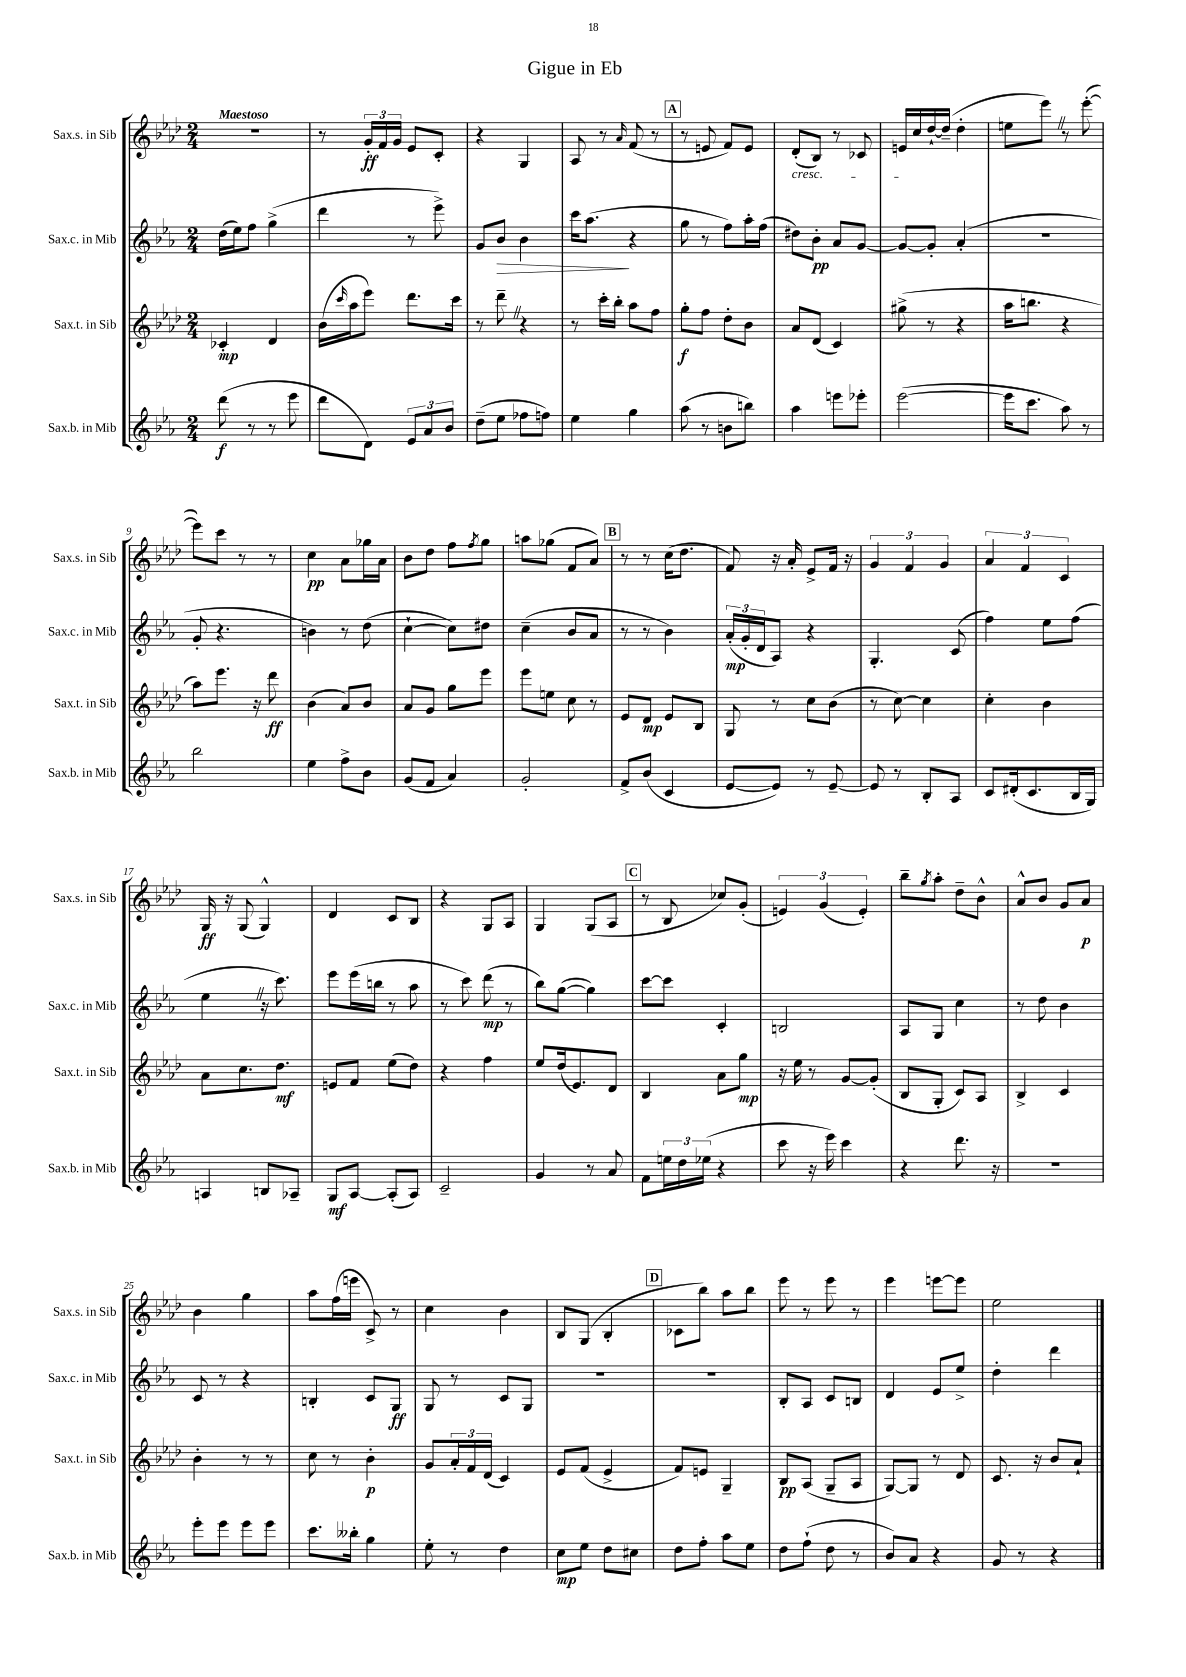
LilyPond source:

\header { title = "Gigue in Eb" }
<<
\new StaffGroup <<
\new Staff = "s0" \with { instrumentName = "Sax.s. in Sib" shortInstrumentName = "Sax.s. in Sib" } {
    \clef treble \key aes \major \numericTimeSignature \time 2/4 \tempo "Maestoso"
    R2 |
    r8 \tuplet 3/2 { g'16-.\ff f'16 g'16 } ees'8 c'8-. |
    r4 g4 |
    aes8 r8 \grace { aes'16 } f'8( r8 |
    \mark \markup { \box "A" } r8 e'8 f'8) e'8 |
    des'8-.\cresc( bes8) r8 ces'8 |
    e'16 c''16\! des''16~-! des''16--( des''4-. |
    e''8 ees'''8) \once \override BreathingSign.text = \markup { \musicglyph "scripts.caesura.straight" } \breathe r8 ees'''8~-.( |
    ees'''8) c'''8 r8 r8 |
    c''4\pp aes'8 ges''16 aes'16 |
    bes'8 des''8 f''8 \acciaccatura { f''8 } g''8 |
    a''8 ges''8( f'8 aes'8) |
    \mark \markup { \box "B" } r8 r8 c''16( des''8. |
    f'8) r16 aes'16-. ees'8-> f'16 r16 |
    \tuplet 3/2 { g'4 f'4 g'4 } |
    \tuplet 3/2 { aes'4 f'4 c'4 } |
    g16\ff r16 g8( g4-^) |
    des'4 c'8 bes8 |
    r4 g8 aes8 |
    g4 g8( aes8 |
    \mark \markup { \box "C" } r8 bes8 ces''8) g'8-.( |
    \tuplet 3/2 { e'4) g'4( e'4-.) } |
    bes''8-- \acciaccatura { g''8 } aes''8-. des''8-- bes'8-^ |
    aes'8-^ bes'8 g'8 aes'8\p |
    bes'4 g''4 |
    aes''8 f''16( e'''16 c'8->) r8 |
    c''4 bes'4 |
    bes8 g8( bes4-. |
    \mark \markup { \box "D" } ces'8 bes''8) aes''8 bes''8 |
    ees'''8 r8 ees'''8 r8 |
    ees'''4 e'''8~ e'''8 |
    ees''2 \bar "|." |
}
\new Staff = "s1" \with { instrumentName = "Sax.c. in Mib" shortInstrumentName = "Sax.c. in Mib" } {
    \clef treble \key ees \major \numericTimeSignature \time 2/4
    d''16( ees''16) f''8 g''4->( |
    d'''4 r8 ees'''8->) |
    g'8 bes'8\> bes'4 |
    c'''16 aes''8.\!( r4 |
    \mark \markup { \box "A" } g''8 r8 f''8) aes''16-. f''16( |
    dis''8) bes'8-.\pp aes'8 g'8~ |
    g'8~ g'8-. aes'4-.( |
    R2 |
    g'8-. r4. |
    b'4) r8 d''8( |
    c''4~-! c''8) dis''8 |
    c''4--( bes'8 aes'8 |
    \mark \markup { \box "B" } r8 r8 bes'4) |
    \tuplet 3/2 { aes'16-.\mp( g'16-. d'16 } aes8) r4 |
    g4.-. c'8( |
    f''4) ees''8 f''8( |
    ees''4 \once \override BreathingSign.text = \markup { \musicglyph "scripts.caesura.straight" } \breathe r16 c'''8.) |
    ees'''8 ees'''16( b''16 r8 aes''8 |
    r8 c'''8) d'''8\mp( r8 |
    bes''8) g''8~( g''4) |
    \mark \markup { \box "C" } c'''8~ c'''8 c'4-. |
    b2 |
    aes8 g8 c''4 |
    r8 d''8 bes'4 |
    c'8 r8 r4 |
    b4-. c'8 g8\ff |
    g8 r8 c'8 g8 |
    R2 |
    \mark \markup { \box "D" } R2 |
    bes8-. aes8 c'8 b8 |
    d'4 ees'8 ees''8-> |
    d''4-. d'''4 \bar "|." |
}
\new Staff = "s2" \with { instrumentName = "Sax.t. in Sib" shortInstrumentName = "Sax.t. in Sib" } {
    \clef treble \key aes \major \numericTimeSignature \time 2/4
    ces'4-.\mp des'4 |
    bes'16( \grace { c'''16 } aes''16 ees'''8) des'''8. c'''16 |
    r8 des'''8-- \once \override BreathingSign.text = \markup { \musicglyph "scripts.caesura.straight" } \breathe r4 |
    r8 c'''16-. bes''16-. aes''8 f''8 |
    \mark \markup { \box "A" } g''8-.\f f''8 des''8-. bes'8 |
    aes'8 des'8( c'4) |
    gis''8->( r8 r4 |
    aes''16 b''8. r4 |
    aes''8) ees'''8. r16 des'''8\ff |
    bes'4( aes'8) bes'8 |
    aes'8 g'8 g''8 ees'''8 |
    ees'''8 e''8 c''8 r8 |
    \mark \markup { \box "B" } ees'8 des'8\mp ees'8 bes8 |
    g8 r8 c''8 bes'8( |
    r8 c''8~) c''4 |
    c''4-. bes'4 |
    aes'8 c''8. des''8.\mf |
    e'8 f'8 ees''8( des''8) |
    r4 f''4 |
    ees''8 des''16( ees'8.) des'8 |
    \mark \markup { \box "C" } bes4 aes'8 g''8\mp |
    r16 ees''16 r8 g'8~ g'8-.( |
    bes8 g8-. c'8) aes8 |
    bes4-> c'4 |
    bes'4-. r8 r8 |
    c''8 r8 bes'4-.\p |
    g'8 \tuplet 3/2 { aes'16-. f'16 des'16( } c'4) |
    ees'8 f'8( ees'4-> |
    \mark \markup { \box "D" } f'8) e'8 g4-- |
    bes8\pp aes8( g8-- aes8 |
    g8~) g8 r8 des'8 |
    c'8. r16 bes'8 aes'8-! \bar "|." |
}
\new Staff = "s3" \with { instrumentName = "Sax.b. in Mib" shortInstrumentName = "Sax.b. in Mib" } {
    \clef treble \key ees \major \numericTimeSignature \time 2/4
    d'''8\f( r8 r8 ees'''8 |
    d'''8 d'8) \tuplet 3/2 { ees'8 aes'8 bes'8 } |
    d''8--( ees''8 fes''8 f''8) |
    ees''4 g''4 |
    \mark \markup { \box "A" } aes''8( r8 b'8 b''8) |
    aes''4 e'''8 ees'''8-. |
    ees'''2~( |
    ees'''16 c'''8. aes''8) r8 |
    bes''2 |
    ees''4 f''8-> bes'8 |
    g'8( f'8 aes'4) |
    g'2-. |
    \mark \markup { \box "B" } f'8-> bes'8( c'4 |
    ees'8~ ees'8) r8 ees'8~-- |
    ees'8 r8 bes8-. aes8 |
    c'8 dis'16-.( c'8. bes16 g16) |
    a4 b8 aes8-- |
    g8\mf aes8~ aes8-.( aes8) |
    c'2-- |
    g'4 r8 aes'8 |
    \mark \markup { \box "C" } f'8 \tuplet 3/2 { e''16 d''16 ees''16( } r4 |
    c'''8 r16 ees'''16) c'''4 |
    r4 d'''8. r16 |
    R2 |
    ees'''8-. ees'''8 ees'''8 ees'''8 |
    c'''8. beses''16-. g''4 |
    ees''8-. r8 d''4 |
    c''8\mp ees''8 d''8 cis''8 |
    \mark \markup { \box "D" } d''8 f''8-. aes''8 ees''8 |
    d''8 f''8-!( d''8 r8 |
    bes'8) aes'8 r4 |
    g'8 r8 r4 \bar "|." |
}
>>
>>
